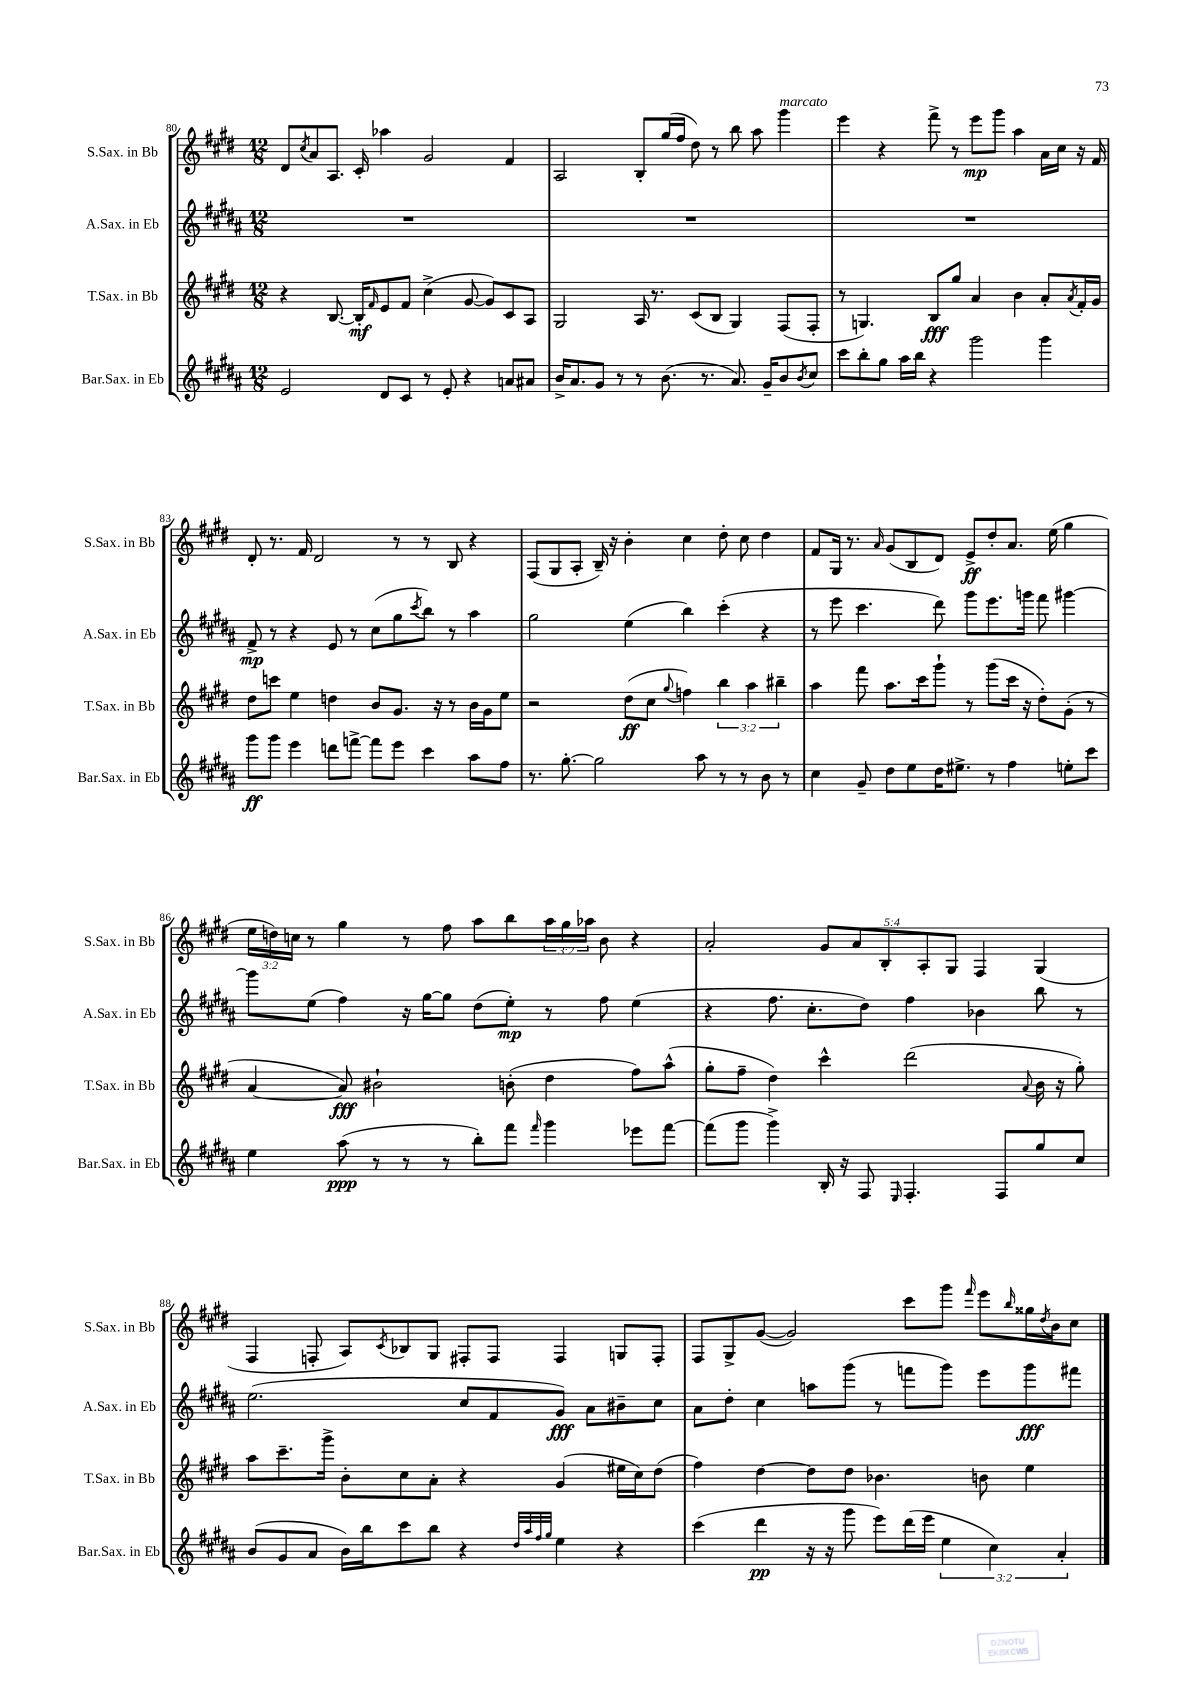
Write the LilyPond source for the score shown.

<<
\new StaffGroup <<
\new Staff = "s0" \with { instrumentName = "S.Sax. in Bb" shortInstrumentName = "S.Sax. in Bb" } {
    \clef treble \key e \major \numericTimeSignature \time 12/8 \override Staff.TupletNumber.text = #tuplet-number::calc-fraction-text
    dis'8 \acciaccatura { cis''8 } a'8 a8. cis'16-. aes''4 gis'2 fis'4 |
    a2 b8-. gis''16( fis''16 dis''8) r8 b''8 a''8 gis'''4^\markup { \italic "marcato" } |
    e'''4 r4 fis'''8-> r8 e'''8\mp gis'''8 a''4 a'16 cis''16 r16 fis'16 |
    dis'8-. r8. fis'16 dis'2 r8 r8 b8 r4 |
    fis8( gis8 a8-. b16--) r16 b'4-. cis''4 dis''8-. cis''8 dis''4 |
    fis'8 gis16 r8. \grace { a'16 } gis'8( b8 dis'8) e'8->\ff dis''8-. a'8. e''16( gis''4 |
    \tuplet 3/2 { e''16 d''16) c''16 } r8 gis''4 r8 fis''8 a''8 b''8 \tuplet 3/2 { a''16 gis''16 aes''16 } b'8 r4 |
    a'2-. \tuplet 5/4 { gis'8 a'8 b8-. a8-. gis8 } fis4 gis4( |
    fis4 f8-. a8) \acciaccatura { cis'8 } bes8 gis8 fis8-. fis8 fis4 g8 fis8-. |
    fis8 gis8-> gis'8~( gis'2) cis'''8 gis'''8 \grace { fis'''16 } e'''8 \grace { b''16 } gisis''16 \acciaccatura { dis''8 } b'16 cis''8 \bar "|." |
}
\new Staff = "s1" \with { instrumentName = "A.Sax. in Eb" shortInstrumentName = "A.Sax. in Eb" } {
    \clef treble \key b \major \numericTimeSignature \time 12/8
    R1. |
    R1. |
    R1. |
    fis'8->\mp r8 r4 e'8 r8 cis''8( gis''8 \acciaccatura { cis'''8 } b''8) r8 ais''4 |
    gis''2 e''4( b''4) cis'''4-.( r4 |
    r8 e'''8 cis'''4. dis'''8) gis'''8 e'''8. g'''16 fis'''8 gis'''4~ |
    gis'''8 e''8( fis''4) r16 gis''16~ gis''8 dis''8( e''8-.\mp) r8 fis''8 e''4( |
    r4 fis''8. cis''8.-. dis''8) fis''4 bes'4 b''8 r8 |
    e''2.( cis''8 fis'8 gis'8\fff) ais'8 bis'8-- cis''8 |
    ais'8 dis''8-. cis''4 a''8 gis'''8( r8 f'''8 gis'''8) e'''8 gis'''8\fff fis'''8 \bar "|." |
}
\new Staff = "s2" \with { instrumentName = "T.Sax. in Bb" shortInstrumentName = "T.Sax. in Bb" } {
    \clef treble \key e \major \numericTimeSignature \time 12/8 \override Staff.TupletNumber.text = #tuplet-number::calc-fraction-text
    r4 b8.~ b16-.\mf \grace { fis'16 } e'8 fis'8 cis''4->( gis'8~ gis'8) cis'8 a8 |
    gis2 a16 r8. cis'8( b8 gis4) fis8( fis8-. |
    r8 g4.) b8\fff gis''8 a'4 b'4 a'8-. \acciaccatura { a'8 } fis'16-. gis'16 |
    dis''8 c'''8 e''4 d''4 b'8 gis'8. r16 r8 b'16 gis'16 e''8 |
    r2 dis''8\ff( cis''8 \appoggiatura { gis''8 } f''4) \tuplet 3/2 { b''4 a''4 bis''4-- } |
    a''4 fis'''8 a''8. cis'''16 gis'''8-! r8 gis'''8( cis'''16 r16 dis''8-.) gis'8-.( r8 |
    a'4~ a'8\fff) bis'2-! b'8-.( dis''4 fis''8) a''8-^( |
    gis''8-. fis''8-- dis''4) cis'''4-^ dis'''2( \appoggiatura { a'8 } b'16 r16 gis''8-.) |
    a''8 cis'''8.-- gis'''16-> b'8-. cis''8 a'8-. r4 gis'4( eis''16 cis''16) dis''8( |
    fis''4) dis''4~ dis''8 dis''8 bes'4. b'8 e''4 \bar "|." |
}
\new Staff = "s3" \with { instrumentName = "Bar.Sax. in Eb" shortInstrumentName = "Bar.Sax. in Eb" } {
    \clef treble \key b \major \numericTimeSignature \time 12/8 \override Staff.TupletNumber.text = #tuplet-number::calc-fraction-text
    e'2 dis'8 cis'8 r8 e'8-. r4 a'8 ais'8 |
    b'16-> ais'8. gis'8 r8 r8 b'8.( r8. ais'8.) gis'16-- b'8 \acciaccatura { b'8 } cis''8 |
    cis'''8 b''8-. gis''8 ais''16 b''16 r4 gis'''2 gis'''4 |
    gis'''8\ff gis'''8 e'''4 d'''8 f'''8~-> f'''8 e'''8 cis'''4 ais''8 fis''8 |
    r8. gis''8.~-. gis''2 ais''8 r8 r8 b'8 r8 |
    cis''4 gis'8-- dis''8 e''8 dis''16 eis''8.-> r8 fis''4 e''8-. cis'''8 |
    e''4 ais''8\ppp( r8 r8 r8 b''8-.) fis'''8 \grace { fis'''16 } gis'''4 ees'''8 fis'''8~ |
    fis'''8( gis'''8 gis'''4->) b16-. r16 fis8 \grace { e16 } fis4.-. fis8 gis''8 cis''8 |
    b'8( gis'8 ais'8 b'16) b''16 cis'''8 b''8 r4 \grace { dis''32 ais''32 fis''32 gis''32 } e''4 r4 |
    cis'''4( dis'''4\pp r16 r16 gis'''8 e'''8) dis'''16( e'''16 \tuplet 3/2 { e''4 cis''4) ais'4-. } \bar "|." |
}
>>
>>
\layout { \context { \Score currentBarNumber = #80 } }
